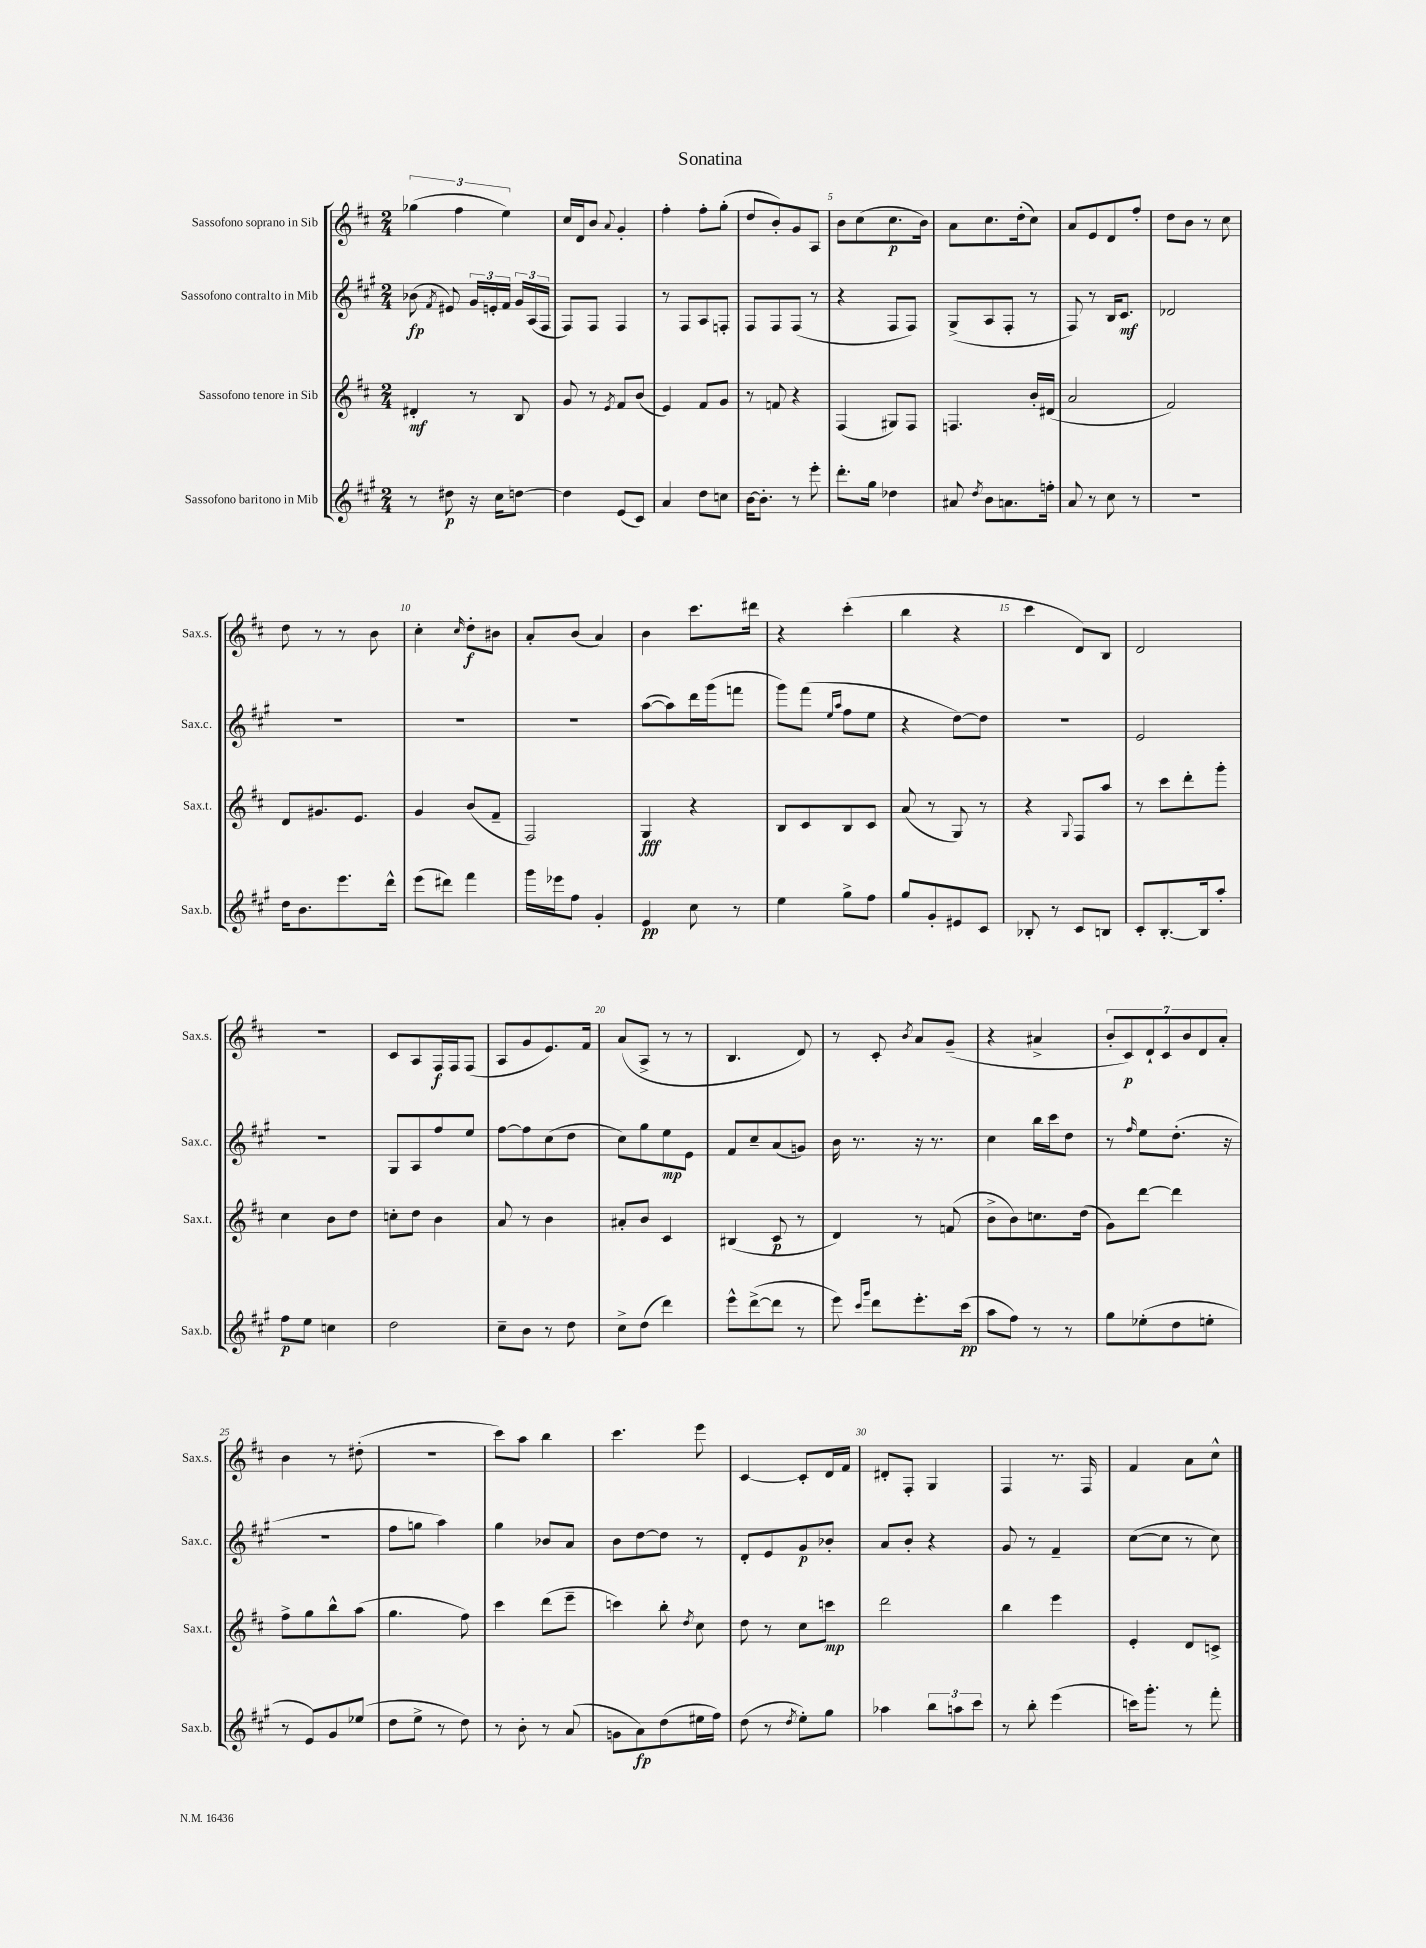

**kern	**kern	**kern	**kern
*staff4	*staff3	*staff2	*staff1
*clefG2	*clefG2	*clefG2	*clefG2
*k[f#c#g#]	*k[f#c#]	*k[f#c#g#]	*k[f#c#]
*M2/4	*M2/4	*M2/4	*M2/4
8r	4d#'	(8b-	(6gg-
.	.	8qf#	.
8dd#	.	8e#)	.
.	.	.	6ff#
16r	8r	24g#	.
.	.	24e'	.
16cc#	.	.	.
.	.	24f#	6ee)
[8dd	8B	24g#	.
.	.	(24A	.
.	.	24F#	.
=	=	=	=
4dd]	8g	8F#)	16cc#
.	.	.	16d
.	8r	8F#	8b
.	8qe	.	8qqa
(8e	8f#	4F#	4g'
8c#)	(8b	.	.
=	=	=	=
4a	4e)	8r	4ff#'
.	.	8F#	.
8dd	8f#	8A	8ff#'
8cc	8g	8F'	(8gg'
=	=	=	=
[16b	8r	8F#	8dd
8.b']	.	.	.
.	8f	8F#	8b')
8r	4r	(8F#	8g
8eee'	.	8r	8A
=	=	=	=
8.ddd'	(4F#	4r	8b
.	.	.	(8cc#
16gg#	.	.	.
4dd-	8G#)	8F#	8.cc#
.	8F#	8F#)	.
.	.	.	16b)
=	=	=	=
8a#	4.F	(8G#^	8a
8qdd	.	.	.
8b	.	8A	8.cc#
8.a	.	8F#'	.
.	.	.	(16dd'
.	16b'	8r	8cc#)
16ff'	(16d#	.	.
=	=	=	=
8a	2a	8F#)	8a
8r	.	8r	8e
8cc#	.	16B	8d
.	.	8.c#	.
8r	.	.	8ff#'
=	=	=	=
2r	2f#)	2d-	8dd
.	.	.	8b
.	.	.	8r
.	.	.	8cc#
=	=	=	=
16dd	8d	2r	8dd
8.b	.	.	.
.	8.g#	.	8r
8.eee	.	.	8r
.	8.e	.	.
.	.	.	8b
16ddd^^	.	.	.
=	=	=	=
(8eee	4g	2r	4cc#'
8ddd#)	.	.	.
.	.	.	16qqcc#
4fff#	(8b	.	8dd'
.	8f#~	.	8b#
=	=	=	=
16ggg#	2F#)	2r	8a'
16eee-	.	.	.
8ff#	.	.	(8b
4g#'	.	.	4a)
=	=	=	=
4e	4G	([8aa	4b
.	.	8aa])	.
8cc#	4r	16ddd	8.ccc#
.	.	(16ggg#	.
8r	.	8fff	.
.	.	.	16ddd#
=	=	=	=
4ee	8B	8ggg#)	4r
.	8c#	(8fff#	.
.	.	16qqee	.
.	.	16qqaa	.
8gg#^	8B	8ff#	(4ccc#'
8ff#	8c#	8ee	.
=	=	=	=
8gg#	(8a	4r	4bb
8g#'	8r	.	.
8e#	8G)	[8dd)	4r
8c#	8r	8dd]	.
=	=	=	=
8B-'	4r	2r	4ccc#
8r	.	.	.
.	8qqG	.	.
8c#	8F#	.	8d)
8B	8aa	.	8B
=	=	=	=
8c#'	8r	2e	2d
[8.B'	8ccc#	.	.
.	8ddd'	.	.
16B]	.	.	.
8aa'	8ggg'	.	.
=	=	=	=
8ff#	4cc#	2r	2r
8ee	.	.	.
4cc	8b	.	.
.	8dd	.	.
=	=	=	=
2dd	8cc'	8G#	8c#
.	8dd	8A	8A
.	4b	8ff#	16F#
.	.	.	16F#
.	.	8ee	(8F#
=	=	=	=
8cc#~	8a	[8ff#	8A
8b	8r	8ff#]	8g
8r	4b	(8cc#	8.e)
8dd	.	8dd	.
.	.	.	16f#
=	=	=	=
8cc#^	8a#'	8cc#)	(8a
(8dd	8b	8gg#	8A^
4ddd)	4c#	8ee	8r
.	.	8e	8r
=	=	=	=
8eee^^	(4B#	8f#	4.B
([8ddd^	.	8cc#~	.
8ddd]	8c#	(8a	.
8r	8r	8g)	8d)
=	=	=	=
8eee)	4d)	16b	8r
.	.	8.r	.
16qqccc#	.	.	.
16qqggg#	.	.	.
8ddd	.	.	8c#'
.	.	.	8qb
8.eee'	8r	16r	8a
.	.	8.r	.
.	(8f	.	(8g~
(16ccc#	.	.	.
=	=	=	=
8aa	8b^	4cc#	4r
8ff#)	8b)	.	.
8r	8.cc	16bb	4a#^
.	.	16ccc#	.
8r	.	8dd	.
.	(16dd	.	.
=	=	=	=
8gg#	8g)	8r	14b'
.	.	.	14c#)
.	.	16qqff#	.
(8ee-'	[8ddd	8ee	.
.	.	.	14d`
.	.	.	14c#
8dd	4ddd]	(8.dd'	.
.	.	.	14b
.	.	.	14d
8ee'	.	.	.
.	.	.	14a'
.	.	16r	.
=	=	=	=
8r	8ff#^	2r	4b
8e)	8gg	.	.
8g#	8bb^^	.	8r
(8ee-	(8aa	.	(8dd#'
=	=	=	=
8dd	4.gg	8ff#	2r
8ee^	.	8gg	.
8r	.	4aa)	.
8dd)	8ff#)	.	.
=	=	=	=
8r	4ccc#	4gg#	8ccc#)
8b'	.	.	8aa
8r	(8ddd	8b-	4bb
(8a	8eee~	8a	.
=	=	=	=
8g	4ccc)	8b	4.ccc#
8a)	.	[8dd	.
(8dd	8bb'	8dd]	.
.	8qdd	.	.
16ee#	8cc#	8r	8eee
16ff#)	.	.	.
=	=	=	=
(8dd	8dd	8d'	[4c#
8r	8r	8e	.
8qdd	.	.	.
8ee')	8cc#	8g#	8c#']
8gg#	8ccc	8b-'	16d
.	.	.	16f#
=	=	=	=
4aa-	2ddd	8a	8d#'
.	.	8b'	8F#'
12bb	.	4r	4G
12aa	.	.	.
12ccc#	.	.	.
=	=	=	=
8r	4bb	8g#	4F#
8bb'	.	8r	.
(4eee	4eee	4f#~	8.r
.	.	.	16F#
=	=	=	=
16ccc)	4e'	([8cc#	4f#
8.ggg#'	.	.	.
.	.	8cc#]	.
8r	8d	8r	8a
8fff#'	8c^	8cc#)	8cc#^^
==	==	==	==
*-	*-	*-	*-
